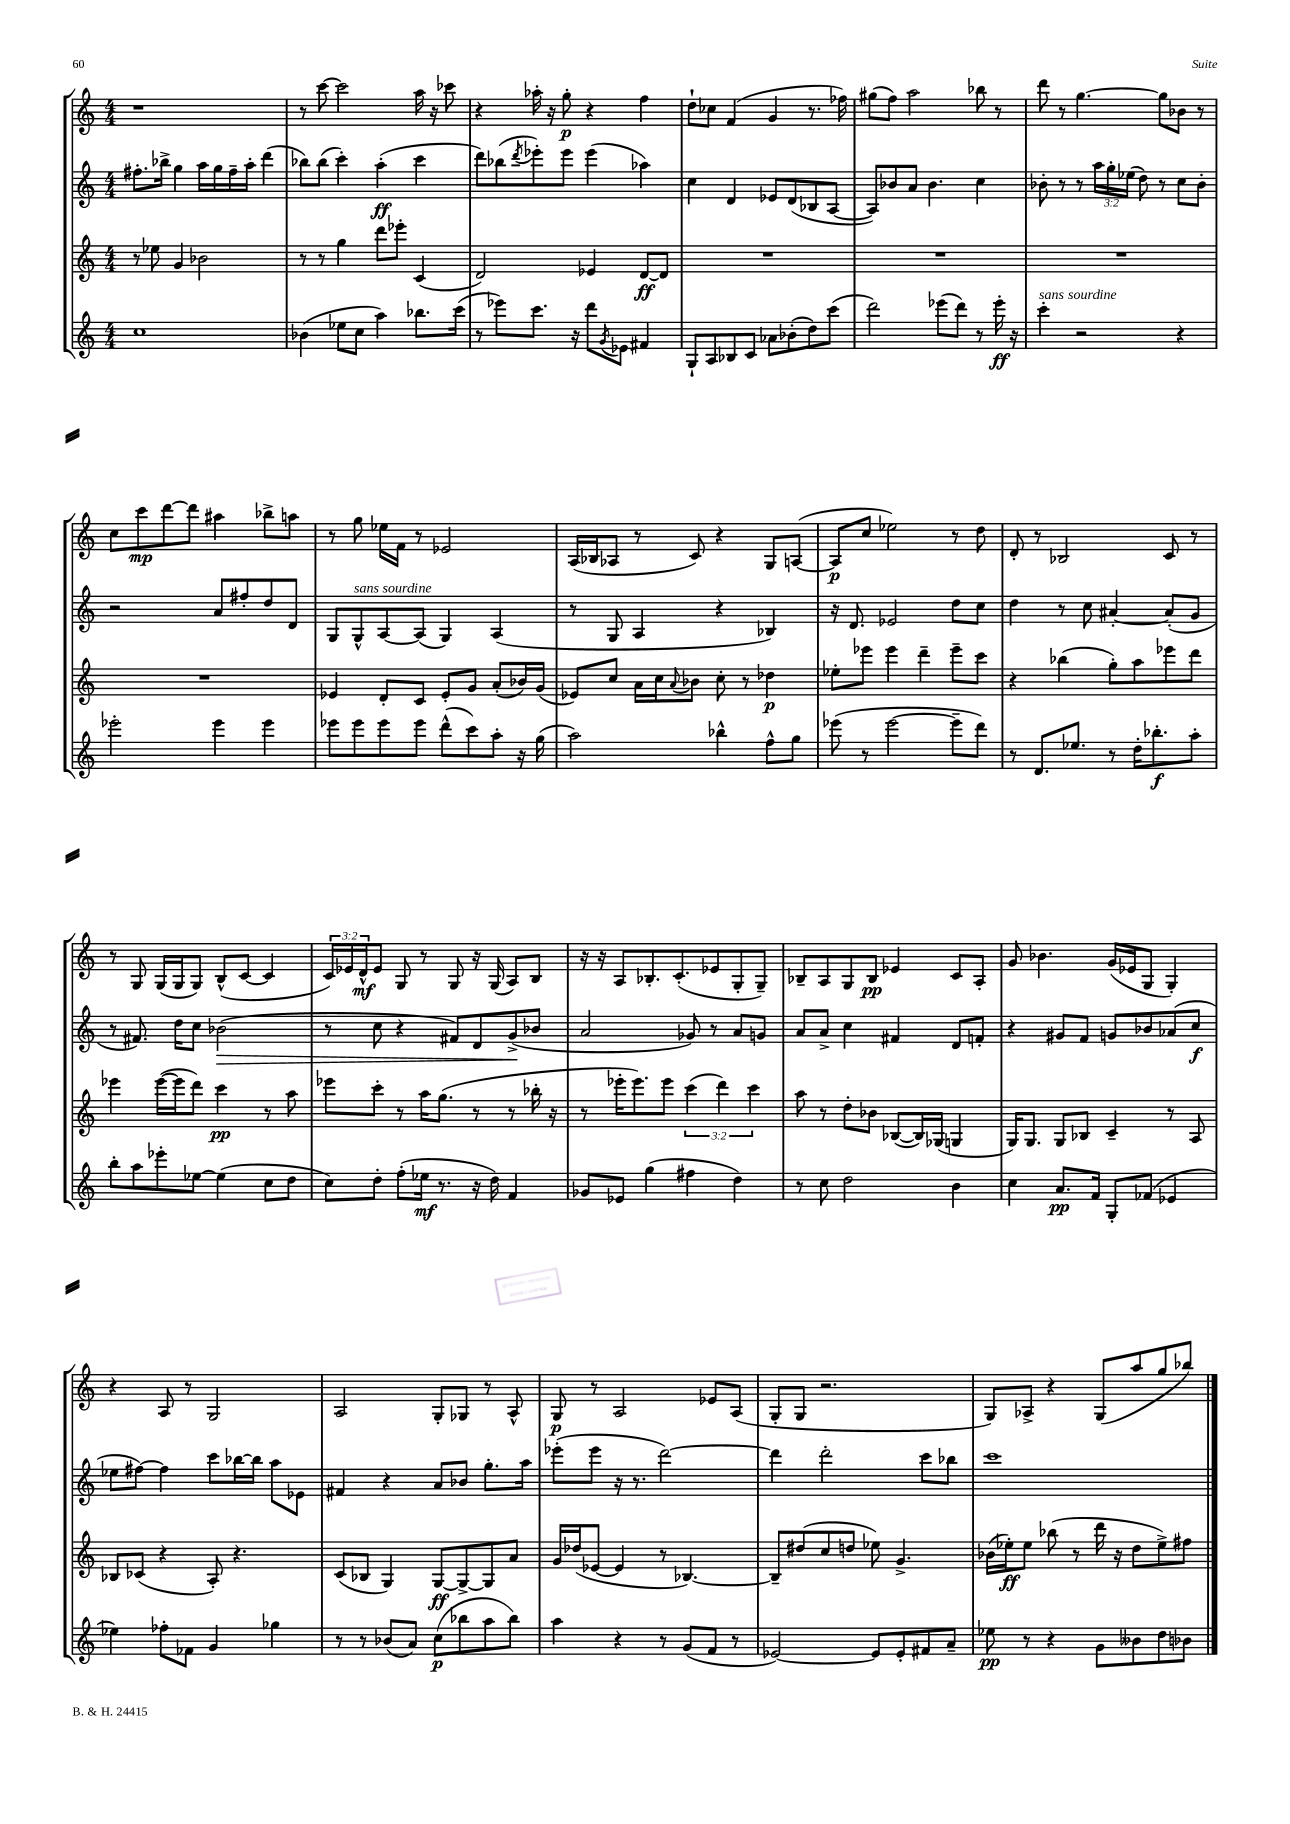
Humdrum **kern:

**kern	**dynam	**kern	**dynam	**kern	**dynam	**kern	**dynam
*part4	*part4	*part3	*part3	*part2	*part2	*part1	*part1
*staff4	*staff4	*staff3	*staff3	*staff2	*staff2	*staff1	*staff1
*clefG2	*	*clefG2	*	*clefG2	*	*clefG2	*
*k[]	*	*k[]	*	*k[]	*	*k[]	*
*M4/4	*	*M4/4	*	*M4/4	*	*M4/4	*
=68	=68	=68	=68	=68	=68	=68	=68
1cc	.	8r	.	8.ff#X'\L	.	1r	.
.	.	8ee-X\	.	.	.	.	.
.	.	.	.	16bb-X^\Jk	.	.	.
.	.	4g/	.	4gg\	.	.	.
.	.	2b-X\	.	16aa\LL	.	.	.
.	.	.	.	16gg\	.	.	.
.	.	.	.	16ff#~\	.	.	.
.	.	.	.	16aa'\JJ	.	.	.
.	.	.	.	(4ddd\	.	.	.
=69	=69	=69	=69	=69	=69	=69	=69
(4b-X\	.	8r	.	8bb-X\L)	.	8r	.
.	.	8r	.	(8bb-\J	.	[8ccc\	.
8ee-X\L	.	4gg\	.	4ccc'\)	.	2ccc\]	.
8cc\J	.	.	.	.	.	.	.
4aa\)	.	8ddd\L	.	(4aa'\	ff	.	.
.	.	8eee-X'\J	.	.	.	.	.
8.bb-X\L	.	(4c/	.	4ccc\	.	16aa\	.
.	.	.	.	.	.	16r	.
.	.	.	.	.	.	8ccc-X\	.
(16ccc\Jk	.	.	.	.	.	.	.
=70	=70	=70	=70	=70	=70	=70	=70
8r	.	2d/)	.	8ddd\L)	.	4r	.
8eee-X\L)	.	.	.	(8bb-X\	.	.	.
.	.	.	.	8qddd/	.	.	.
8.ccc\J	.	.	.	8eee-X'\)	.	16aa-X'\	.
.	.	.	.	.	.	16r	.
.	.	.	.	8eee-\J	.	8gg'\	p
16r	.	.	.	.	.	.	.
8ddd\L	.	4e-X/	.	(4eee-\	.	4r	.
8qg/	.	.	.	.	.	.	.
8e-X\J	.	.	.	.	.	.	.
4f#X/	.	[8d/L	ff	4aa-X\)	.	4ff\	.
.	.	8d/J]	.	.	.	.	.
=71	=71	=71	=71	=71	=71	=71	=71
8G`/L	.	1r	.	4cc\	.	8dd`\L	.
8A/	.	.	.	.	.	8cc-X\J	.
8B-X/	.	.	.	4d/	.	(4f/	.
8c/J	.	.	.	.	.	.	.
8a-X\L	.	.	.	8e-X/L	.	4g/	.
(8b-X'\	.	.	.	(8d/	.	.	.
8dd\)	.	.	.	8B-X/	.	8.r	.
(8ccc\J	.	.	.	[8A/J	.	.	.
.	.	.	.	.	.	16ff-X\)	.
=72	=72	=72	=72	=72	=72	=72	=72
2ddd\)	.	1r	.	8A/L])	.	(8gg#X\L	.
.	.	.	.	8b-X/	.	8ff\J)	.
.	.	.	.	8a/J	.	2aa\	.
.	.	.	.	4.b-\	.	.	.
(8eee-X\L	.	.	.	.	.	.	.
8ddd\J)	.	.	.	.	.	.	.
8r	.	.	.	4cc\	.	8bb-X\	.
16eee-'\	ff	.	.	.	.	8r	.
16r	.	.	.	.	.	.	.
=73	=73	=73	=73	=73	=73	=73	=73
!LO:TX:a:i:t=sans sourdine	!	!	!	!	!	!	!
4ccc'\	.	1r	.	8b-X'\	.	8ddd\	.
.	.	.	.	8r	.	8r	.
2r	.	.	.	8r	.	[4.gg\	.
.	.	.	.	24aa\LL	.	.	.
.	.	.	.	24gg'\	.	.	.
.	.	.	.	(24ee-X\JJ	.	.	.
.	.	.	.	8dd\)	.	.	.
.	.	.	.	8r	.	8gg\L]	.
4r	.	.	.	8cc\L	.	8b-X\J	.
.	.	.	.	8b-'\J	.	8r	.
!!LO:LB:g=z
=74	=74	=74	=74	=74	=74	=74	=74
2eee-X'\	.	1r	.	2r	.	8cc\L	.
.	.	.	.	.	.	8ccc\	mp
.	.	.	.	.	.	[8ddd\	.
.	.	.	.	.	.	8ddd\J]	.
4eee-\	.	.	.	8a/L	.	4aa#X\	.
.	.	.	.	8ff#X'/	.	.	.
4eee-\	.	.	.	8dd/	.	8bb-X^\L	.
.	.	.	.	8d/J	.	8aan\J	.
=75	=75	=75	=75	=75	=75	=75	=75
8eee-X\L	.	4e-X/	.	8G/L	.	8r	.
!	!	!	!	!LO:TX:a:i:t=sans sourdine	!	!	!
8eee-\	.	.	.	8G^^/	.	8gg\	.
8eee-\	.	8d'/L	.	[8A/	.	16ee-X\LL	.
.	.	.	.	.	.	16f\JJ	.
8eee-\J	.	8c/J	.	(8A/J]	.	8r	.
(8ddd^^\L	.	8e-'/L	.	4G/)	.	2e-X/	.
8ccc\)	.	8g/J	.	.	.	.	.
8aa'\J	.	(8a'/L	.	(4A/	.	.	.
16r	.	16b-X/L)	.	.	.	.	.
(16gg\	.	(16g/JJ	.	.	.	.	.
=76	=76	=76	=76	=76	=76	=76	=76
2aa\)	.	8e-X/L)	.	8r	.	(16A/LL	.
.	.	.	.	.	.	16B-X/J	.
.	.	8cc/J	.	8G/	.	8A-X/J	.
.	.	16a\LL	.	4A/	.	8r	.
.	.	16cc\J	.	.	.	.	.
.	.	8qqa/	.	.	.	.	.
.	.	8b-X\J	.	.	.	8c/)	.
4bb-X^^\	.	8cc'\	.	4r	.	4r	.
.	.	8r	.	.	.	.	.
8ff^^\L	.	4dd-X\	p	4B-X/)	.	8G/L	.
8gg\J	.	.	.	.	.	([8An/J	.
=77	=77	=77	=77	=77	=77	=77	=77
(8eee-X\	.	8ee-X'\L	.	16r	.	8A/L]	p
.	.	.	.	8.d/	.	.	.
8r	.	8eee-X\J	.	.	.	8cc/J	.
[2eee-\	.	4eee-\	.	2e-X/	.	2ee-X\)	.
.	.	4ddd~\	.	.	.	.	.
8eee-~\L]	.	8eee-~\L	.	8dd\L	.	8r	.
8ddd\J)	.	8ccc\J	.	8cc\J	.	8dd\	.
=78	=78	=78	=78	=78	=78	=78	=78
8r	.	4r	.	4dd\	.	8d'/	.
8.d/L	.	.	.	.	.	8r	.
.	.	(4bb-X\	.	8r	.	2B-X/	.
8.ee-X/J	.	.	.	.	.	.	.
.	.	.	.	8cc\	.	.	.
8r	.	8gg'\L)	.	[4a#X'/	.	.	.
16dd'\KL	.	8aa\	.	.	.	.	.
8.bb-X'\	f	.	.	.	.	.	.
.	.	8eee-X\	.	(8a#'/L]	.	8c/	.
8aa'\J	.	8ddd\J	.	8g/J	.	8r	.
!!LO:LB:g=z
=79	=79	=79	=79	=79	=79	=79	=79
8bb'\L	.	4eee-X\	.	8r	.	8r	.
8aa\	.	.	.	8.f#X/)	.	8G/	.
8eee-X'\	.	([16eee-\LL	.	.	.	(16G/LL	.
.	.	16eee-\J]	.	16dd\KL	.	16G/J	.
[8ee-X\J	.	8ddd\J)	.	8cc\J	.	8G/J)	.
!	!	!	!	!	!LO:HP:b	!	!
(4ee-\]	.	4ccc\	pp	(2b-X\	>	(8B^^/L	.
.	.	.	.	.	.	[8c/J	.
8cc\L	.	8r	.	.	.	4c/]	.
8dd\J	.	8aa\	.	.	.	.	.
=80	=80	=80	=80	=80	=80	=80	=80
8cc\L)	.	8eee-X\L	.	8r	.	24c/LL)	.
.	.	.	.	.	.	24e-X/	.
.	.	.	.	.	.	24d^^/J	mf
8dd'\J	.	8ccc'\J	.	8cc\	.	8e-/J	.
(8ff'\L	.	8r	.	4r	.	8G/	.
16ee-X\Jk	mf	16aa\KL	.	.	.	8r	.
8.r	.	(8.gg\J	.	.	.	.	.
.	.	.	.	8f#X/L)	.	8G/	.
16r	.	8r	.	8d/	.	16r	.
16dd\)	.	.	.	.	.	(16G/	.
4f/	.	8r	.	(8g^/	.	8A/L)	.
.	.	16bb-X'\	.	8b-X/J	]	8B/J	.
.	.	16r	.	.	.	.	.
=81	=81	=81	=81	=81	=81	=81	=81
8g-X/L	.	8r	.	2a/	.	16r	.
.	.	.	.	.	.	16r	.
8e-X/J	.	16eee-X'\KL	.	.	.	8A/L	.
.	.	8.eee-\)	.	.	.	.	.
(4gg\	.	.	.	.	.	8.B-X'/	.
.	.	8eee-\J	.	.	.	.	.
.	.	.	.	.	.	(8.c'/	.
4ff#X\	.	(6ccc\	.	8g-X/)	.	.	.
.	.	.	.	8r	.	8e-X/	.
.	.	6ddd\)	.	.	.	.	.
4dd\)	.	.	.	8a/L	.	8G'/	.
.	.	6ccc\	.	.	.	.	.
.	.	.	.	8gn/J	.	8G~/J)	.
=82	=82	=82	=82	=82	=82	=82	=82
8r	.	8aa\	.	8a/L	.	8B-X~/L	.
8cc\	.	8r	.	8a^/J	.	8A/	.
2dd\	.	8dd'\L	.	4cc\	.	8G/	.
.	.	8b-X\J	.	.	.	8B-/J	pp
.	.	([8B-X/L	.	4f#X/	.	4e-X/	.
.	.	16B-/L])	.	.	.	.	.
.	.	(16G-X/JJ	.	.	.	.	.
4b\	.	4Gn/	.	8d/L	.	8c/L	.
.	.	.	.	8fn'/J	.	8A'/J	.
=83	=83	=83	=83	=83	=83	=83	=83
4cc\	.	16G/KL)	.	4r	.	8g/	.
.	.	8.G/J	.	.	.	.	.
.	.	.	.	.	.	4.b-X\	.
8.a/L	pp	8G/L	.	8g#X/L	.	.	.
.	.	8B-X/J	.	8f/J	.	.	.
16f/Jk	.	.	.	.	.	.	.
8G'/L	.	4c~/	.	8gn/L	.	(16g/LL	.
.	.	.	.	.	.	16e-X/J	.
(8f-X/J	.	.	.	8b-X/	.	8G/J	.
4e-X/	.	8r	.	(8a-X/	.	4G'/)	.
.	.	8A/	.	8cc/J	f	.	.
!!LO:LB:g=z
=84	=84	=84	=84	=84	=84	=84	=84
4ee-X\)	.	8B-X/L	.	8ee-X\L	.	4r	.
.	.	(8c-X/J	.	[8ff#X\J)	.	.	.
8ff-X'\L	.	4r	.	4ff#\]	.	8A/	.
8f-X\J	.	.	.	.	.	8r	.
4g/	.	8A'/)	.	8ccc\L	.	2G/	.
.	.	4.r	.	[16bb-X\L	.	.	.
.	.	.	.	16bb-\JJ]	.	.	.
4gg-X\	.	.	.	8aa\L	.	.	.
.	.	.	.	8e-X\J	.	.	.
=85	=85	=85	=85	=85	=85	=85	=85
8r	.	(8c/L	.	4f#X/	.	2A/	.
8r	.	8B-X/J	.	.	.	.	.
(8b-X/L	.	4G/)	.	4r	.	.	.
8a/J)	.	.	.	.	.	.	.
(8cc\L	p	[8G/L	ff	8a/L	.	8G'/L	.
8bb-X\	.	8G^/_	.	8b-X/J	.	8G-X/J	.
8aa\	.	8G/]	.	8.gg'\L	.	8r	.
8bb-\J)	.	8a/J	.	.	.	8A^^/	.
.	.	.	.	16aa\Jk	.	.	.
=86	=86	=86	=86	=86	=86	=86	=86
4aa\	.	16g/LL	.	(8eee-X'\L	.	8G/	p
.	.	(16dd-X/J	.	.	.	.	.
.	.	[8e-X/J	.	8eee-\J	.	8r	.
4r	.	4e-/]	.	16r	.	2A/	.
.	.	.	.	8.r	.	.	.
8r	.	8r	.	[2ddd\)	.	.	.
(8g/L	.	[4.B-X/)	.	.	.	.	.
8f/J	.	.	.	.	.	8e-X/L	.
8r	.	.	.	.	.	(8A/J	.
=87	=87	=87	=87	=87	=87	=87	=87
[2e-X/)	.	8B-~/L]	.	4ddd\]	.	8G'/L	.
.	.	(8dd#X/	.	.	.	8G/J	.
.	.	8cc/	.	2ddd'\	.	2.r	.
.	.	8ddn/J	.	.	.	.	.
8e-/L]	.	8ee-X\)	.	.	.	.	.
8e-'/	.	4.g^/	.	.	.	.	.
8f#X/	.	.	.	8ccc\L	.	.	.
8a~/J	.	.	.	8bb-X\J	.	.	.
=88	=88	=88	=88	=88	=88	=88	=88
8ee-X\	pp	(16b-X\LL	.	1ccc	.	8G/L)	.
.	.	16ee-X'\J)	ff	.	.	.	.
8r	.	8ee-\J	.	.	.	8A-X^/J	.
4r	.	(8bb-X\	.	.	.	4r	.
.	.	8r	.	.	.	.	.
8g\L	.	16ddd\	.	.	.	(8G/L	.
.	.	16r	.	.	.	.	.
8b--X\	.	8dd\L	.	.	.	8aa/	.
8dd\	.	8ee-^\)	.	.	.	8gg/	.
8b-X\J	.	8ff#X\J	.	.	.	8bb-X/J)	.
==	==	==	==	==	==	==	==
*-	*-	*-	*-	*-	*-	*-	*-
